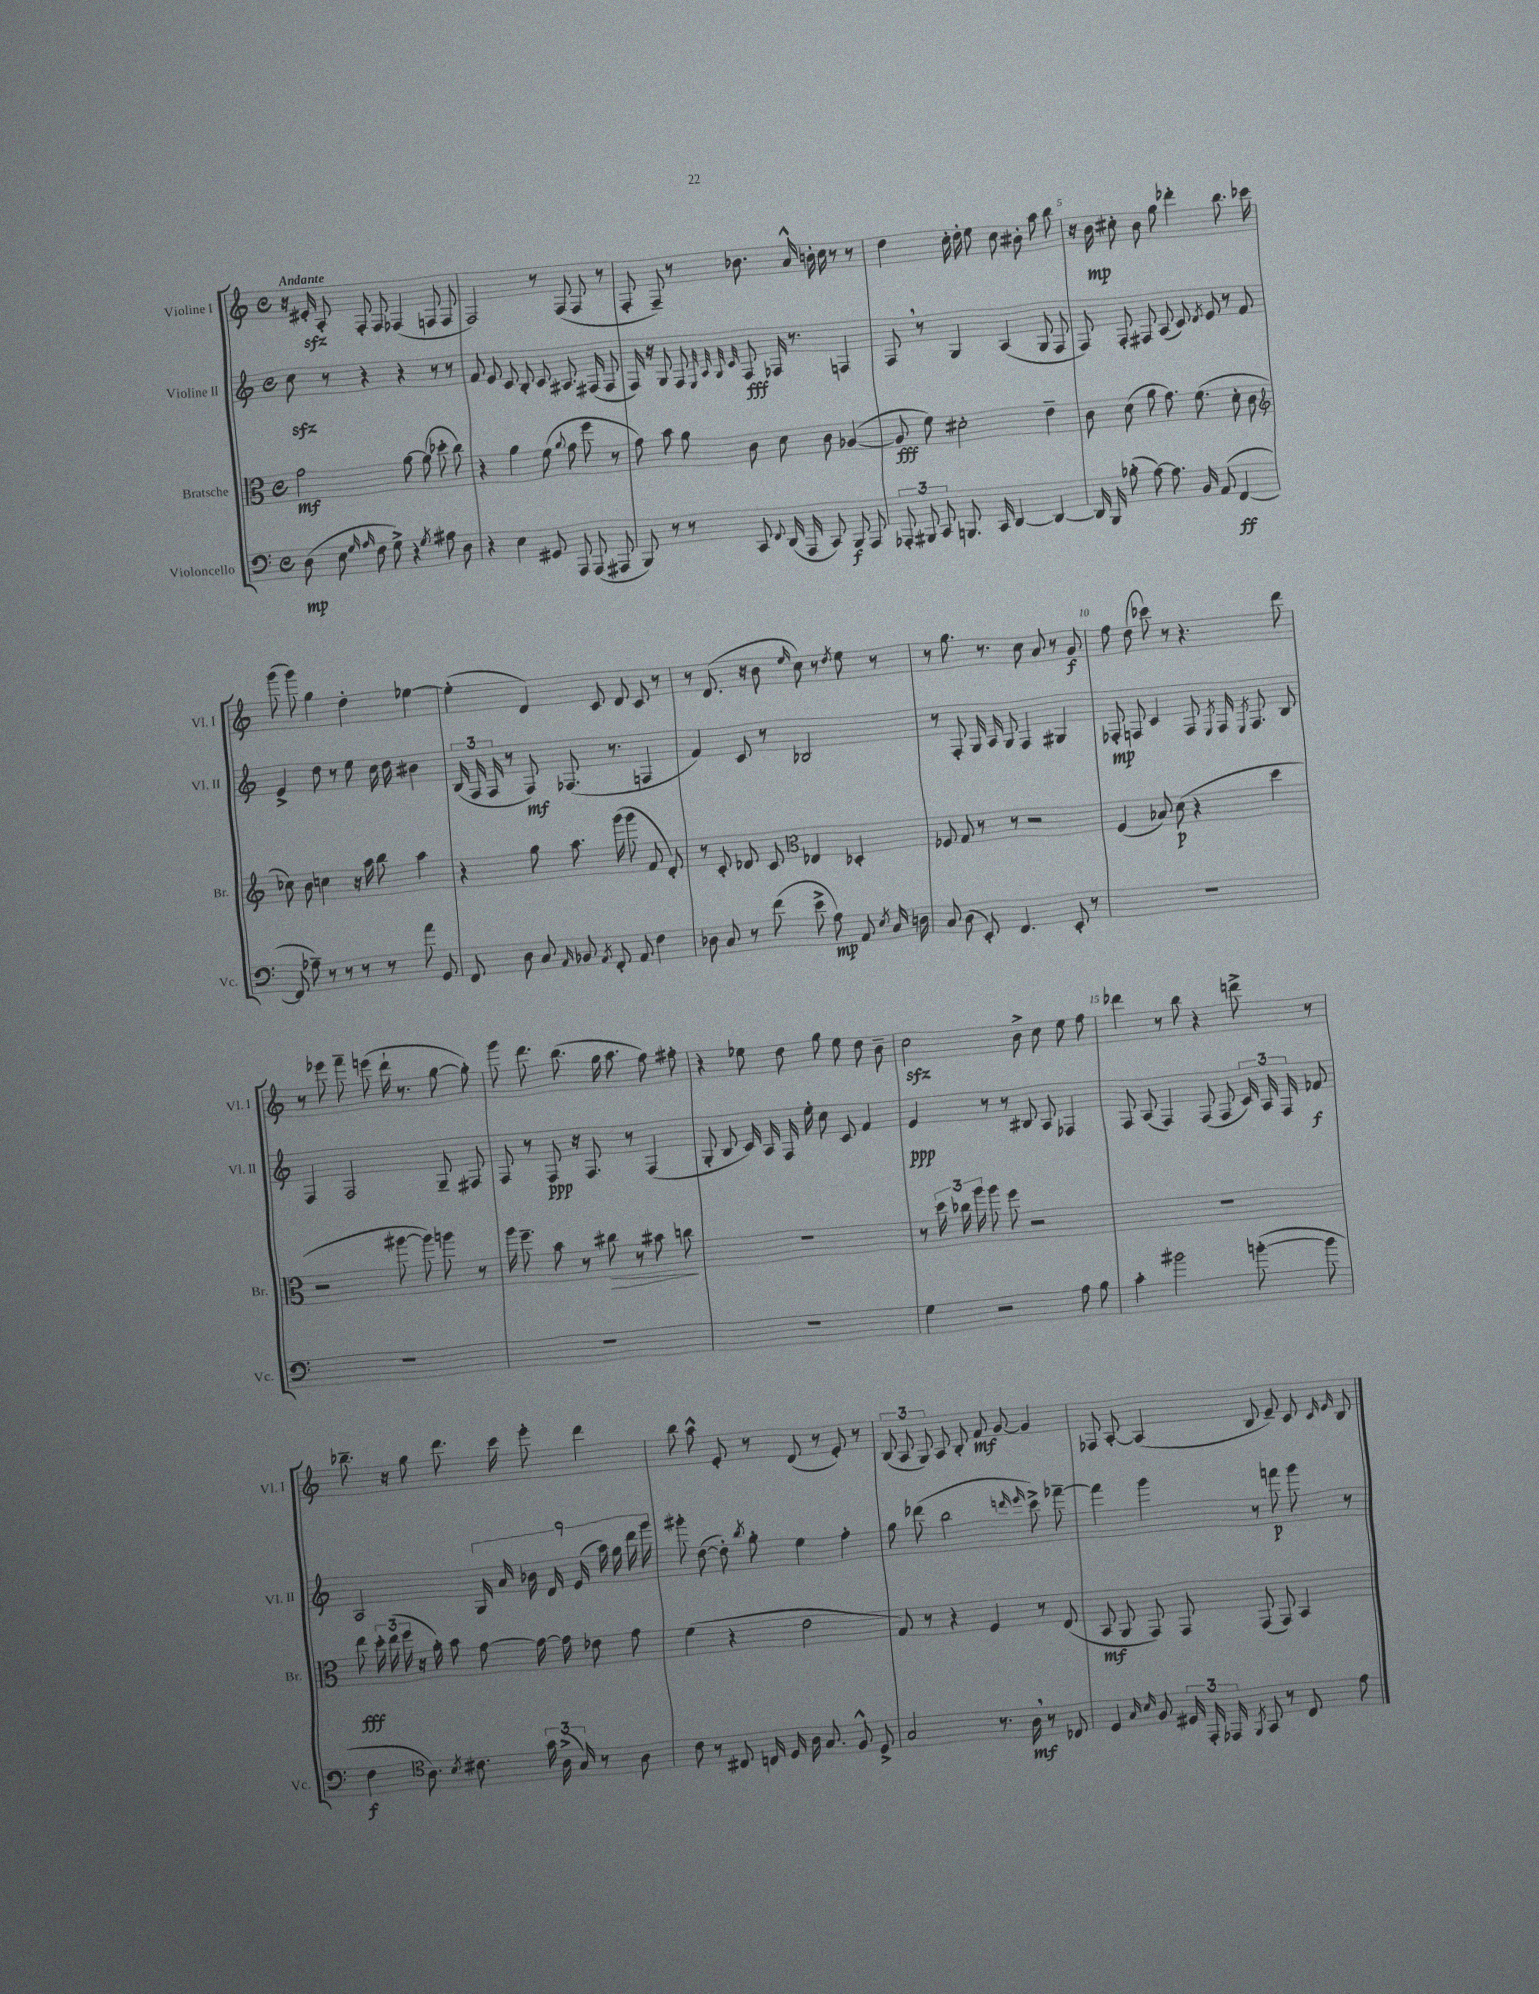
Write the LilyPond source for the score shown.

<<
\new StaffGroup <<
\new Staff = "s0" \with { instrumentName = "Violine I" shortInstrumentName = "Vl. I" } {
    \clef treble \key c \major \defaultTimeSignature \time 4/4 \tempo "Andante"
    \autoBeamOff r16 eis'16-.\sfz a8-. f8-. f8 fes4( f8 f8 |
    f2) r8 f8( f8 r8 |
    f8-. f8--) r8 bes'8. a'16-^ b'16-. c''16 r8 r8 |
    d''4 c''16-. d''16-. e''8 c''8 bis'8-. a''8 b''8 |
    r16 b'16\mp cis''8-. b'8 g''8 des'''4-. b''8. ces'''16 |
    g'''8( g'''8) g''4 d''4-. ees''4~ |
    ees''4-.( d'4) c'8 d'8 c'8 r8 |
    r8 d'8.( r16 b'8 \grace { e''16 } c''8) r8 \acciaccatura { d''8 } e''8 r8 |
    r8 g''8. r8. c''8 a'8 r8 g'8\f |
    f''8 d''8( ces'''8) r8 r4. d'''8 |
    r8 ees'''8 f'''8-- e'''8( d'''16-! r8. g''8~ g''8-.) |
    g'''8 d'''8. b''8.( g''16 a''8. f''8) fis''8-. |
    r4 ees''8 d''8 g''8 ees''8 d''8 b'8-- |
    c''2\sfz b'8-> c''8 e''8 f''8 |
    des'''4 r8 b''8 r4 d'''8-> r8 |
    bes''8.-- r16 g''8 d'''8. c'''16 e'''8-. d'''4 |
    b''8 a''8-^ e'8-. r8 d'8( r8 e'8-.) r8 |
    \tuplet 3/2 { b8( a8 g8) } a8 b8-. f'8\mf g'8~ g'4 |
    fes8 a8~-. a4( b8 e'8--) c'8 \grace { c'16 e'16 } b8 \bar "|." |
}
\new Staff = "s1" \with { instrumentName = "Violine II" shortInstrumentName = "Vl. II" } {
    \clef treble \key c \major \defaultTimeSignature \time 4/4
    \autoBeamOff c''8\sfz r8 r4 r4 r8 r8 |
    f'8 e'8 c'8 b8-. c'8 ais8. fis16( fis8 |
    f16) r16 g8 f8 \grace { e32 a32 g32 c'32 } f8\fff fes16 r8. f4 |
    f8 \breathe r8 g4 a4( g8 f8 |
    f8) f8-. fis8 a8( c'8) \acciaccatura { d'8 } e'8 r8 f'8 |
    e'4-> d''8 r8 e''8 c''16 d''16 bis'4 |
    \tuplet 3/2 { b16( f16 f16 } r8 f8\mf) fes8.( r8. f4 |
    f'4) c'8 r8 bes2 |
    r8 f8-. g16 a16 g8 f4 gis4 |
    fes8-.\mp f8 c'4 f8 \acciaccatura { e8 } f16 \acciaccatura { e8 } f8. b8 |
    f4 f2 g8-- fis8 |
    f8 r8 f8\ppp r16 f8. r8 f4( |
    g8-. b8 c'16) a16 f16 e''16-. c''8 c'8 f'4 |
    e'4\ppp r8 r8 bis8 a8 fes4 |
    f8 a8( f4) f8( f8 \tuplet 3/2 { c'16) a16 f16 } fes'8\f |
    a2 \tuplet 9/8 { g16 a'16 bes'16 d'16 e'16( a''16) g''16 d'''16 g'''16 } |
    gis'''8-. d''8~( d''8-.) \acciaccatura { b''8 } g''8-. e''4 f''4-. |
    g''8 des'''8( b''2 \grace { d'''16 e'''16 } c'''8->) fes'''8~-- |
    fes'''4 g'''4 r8 f'''8\p g'''8 r8 \bar "|." |
}
\new Staff = "s2" \with { instrumentName = "Bratsche" shortInstrumentName = "Br." } {
    \clef alto \key c \major \defaultTimeSignature \time 4/4
    \autoBeamOff g'2\mf a'8~ a'8( des''8-. c''8) |
    r4 a'4 f'8( \appoggiatura { a'8 } g'8 f''8 r8 |
    g'8) b'8 a'8 c'8 d'8 c'8 aes4~( |
    aes8\fff f'8) dis'2-. e'4-- |
    c'8 d'8( a'8 g'8.) f'8.( d'8-. c'8 |
    \clef treble ces''8) b'8 c''4 r16 a''16 b''8 a''4 |
    r4 g''8 a''8. g'''16( g'''8 f'8 d'8-.) |
    r8 c'8-. des'8 c'8 \clef alto ees4 des4-. |
    fes8 g8 r8 r8 r2 |
    f4( bes8) d'8\p( r4 d''4 |
    r2 ais''8~ ais''8) a''8 r8 |
    a''16 f''8.-- b'8 r8 cis''8\> r8 bis'8 c''8\! |
    R1 |
    r8 \tuplet 3/2 { d''16 ces''16 a''16 } a''8 f''8 r2 |
    R1 |
    e''8\fff \tuplet 3/2 { d''16-. e''16( f''16 } r16 a'16-.) b'8 g'8~ g'16~ g'16 ees'8 g'8 |
    f'4( r4 e'2 |
    g8) r8 r4 f4 r8 e8( |
    b,8\mf a,8 g,8) g,8 g,8( g,8) b,4 \bar "|." |
}
\new Staff = "s3" \with { instrumentName = "Violoncello" shortInstrumentName = "Vc." } {
    \clef bass \key c \major \defaultTimeSignature \time 4/4
    \autoBeamOff d8\mp( e8 \grace { g16 a16 } f8 g8->) r4 \acciaccatura { g8 } ais8 d8 |
    r4 e4 gis,8 a,,8 a,,8( ais,,8 |
    b,,8) r8 r8 c,8 \appoggiatura { f,8 } d,16( a,,16 c,8) b,,8\f a,,8 |
    \tuplet 3/2 { aes,,8-. bis,,8 c,8 } b,,8. c,16 d,4~ d,4~ |
    d,16 b,,16 bes8-.( a8~) a8. b,16 a,8( f,4~\ff |
    f,8 aes8--) r8 r8 r8 r8 a'8 g,8 |
    f,8 d8 c8 \grace { a,16 } bes,8 \acciaccatura { a,8 } f,8-. a,8 f4 |
    des8 c8 r8 f'8( e'8-> a8\mp) a,8 \acciaccatura { e8 } c16 d16 |
    c8 d8( e,8-.) f,4. e,8-. r8 |
    R1 |
    R1 |
    R1 |
    R1 |
    g4 r2 a8 b8 |
    c'4-. bis'2 b'8~-.( b'8 |
    f4\f \clef tenor a8.) \acciaccatura { b8 } cis'8. \tuplet 3/2 { g'16 a16->( g16) } r8 a8 |
    c'8 r8 cis8 c16 d16 a16 g8. f8-^ d8-> |
    g2 r8. a16\mf \breathe r8 ces8 |
    d4 \grace { g16 b16 } f8 \tuplet 3/2 { dis16 e,16-. ees,16 } \acciaccatura { f,8 } g,8 r8 c8 e'8 \bar "|." |
}
>>
>>
\layout { \context { \Score \override BarNumber.break-visibility = ##(#f #t #t) barNumberVisibility = #(every-nth-bar-number-visible 5) } }
